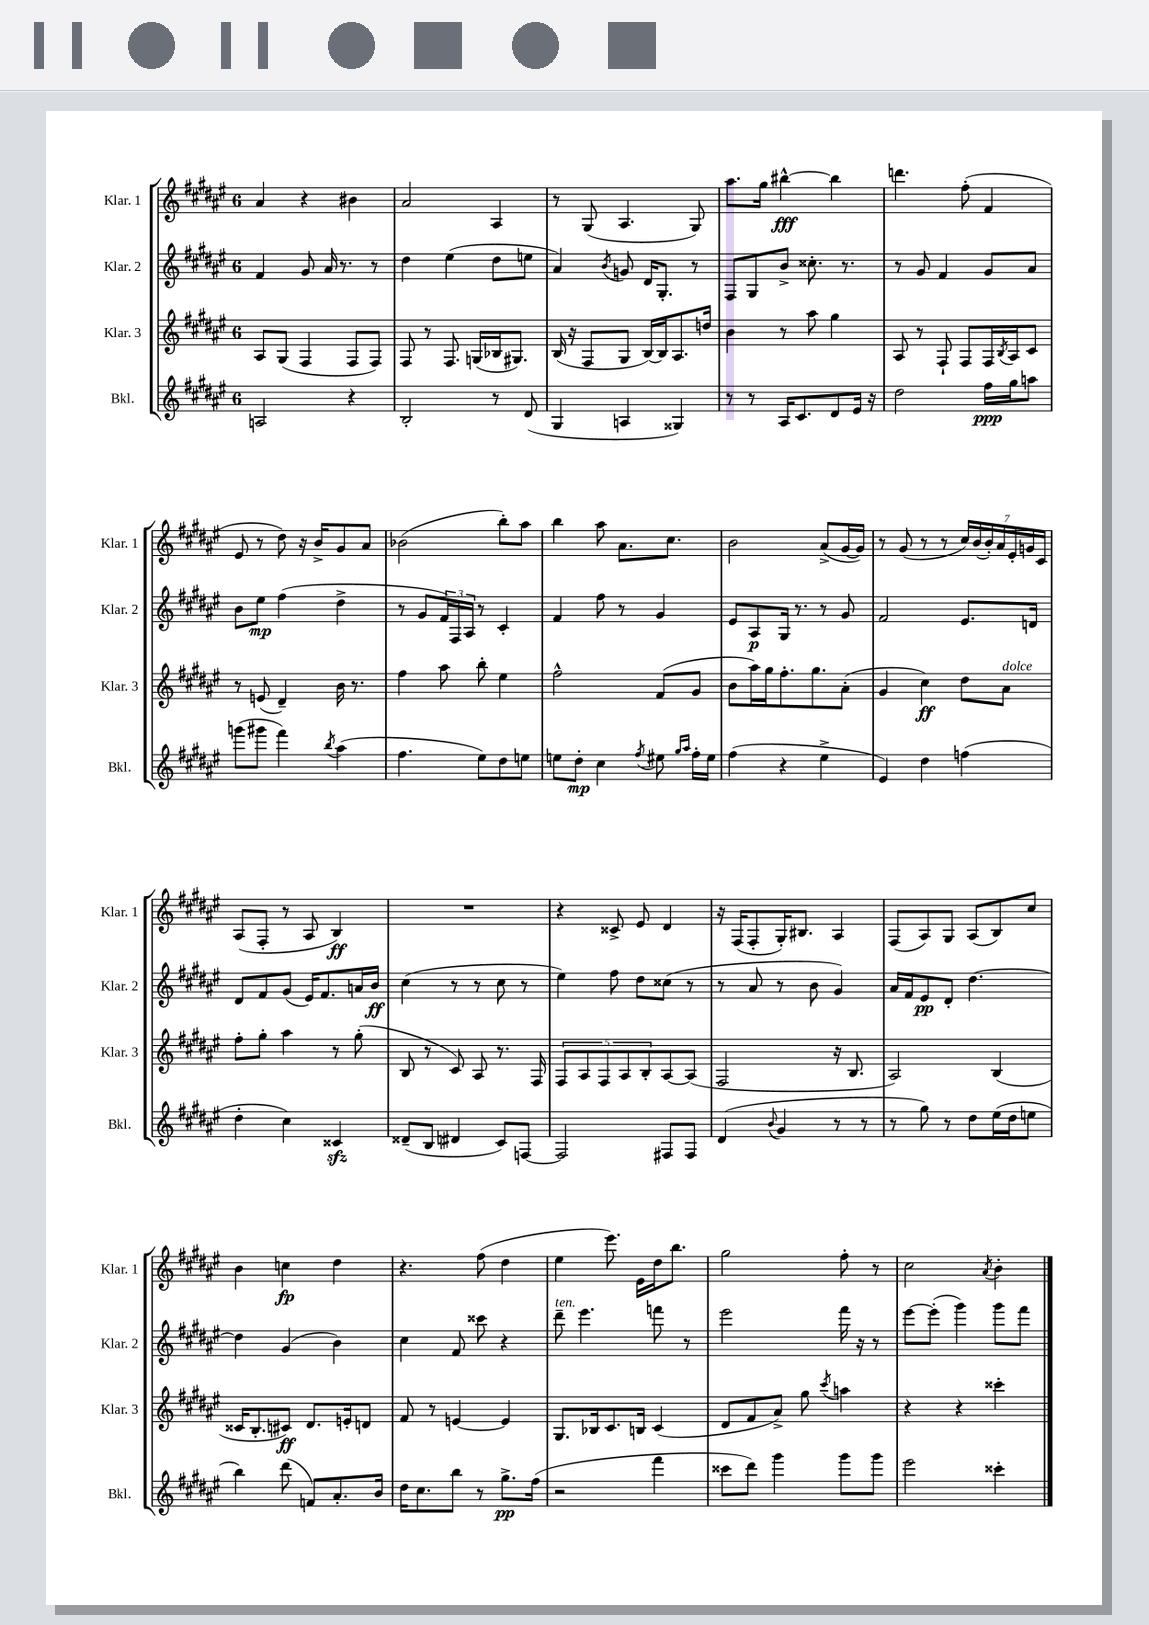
<<
\new StaffGroup <<
\new Staff = "s0" \with { instrumentName = "Klar. 1" shortInstrumentName = "Klar. 1" } {
    \clef treble \key fis \major \once \override Staff.TimeSignature.style = #'single-digit \time 6/8
    ais'4 r4 bis'4 |
    ais'2 ais4 |
    r8 gis8( ais4. gis8) |
    ais''8. gis''16 bis''4~-^\fff bis''4 |
    d'''4. fis''8-.( fis'4 |
    eis'8 r8 dis''8) r16 b'16-> gis'8 ais'8 |
    bes'2( b''8-.) ais''8 |
    b''4 ais''8 ais'8. cis''8. |
    b'2 ais'8->( gis'16~ gis'16) |
    r8 gis'8( r8 r8 \tuplet 7/4 { cis''16) b'16( b'16-.) ais'16 eis'16-. g'16 cis'16 } |
    ais8( fis8-. r8 ais8 b4\ff) |
    R2. |
    r4 cisis'8-> eis'8 dis'4 |
    r16 fis16( fis8-. gis16-.) bis8. ais4 |
    fis8( ais8) gis8 ais8( b8) cis''8 |
    b'4 c''4\fp dis''4 |
    r4. fis''8( dis''4 |
    eis''4 eis'''8.) eis'16 dis''16 b''8. |
    gis''2 fis''8-. r8 |
    cis''2 \acciaccatura { ais'8 } b'4-. \bar "|." |
}
\new Staff = "s1" \with { instrumentName = "Klar. 2" shortInstrumentName = "Klar. 2" } {
    \clef treble \key fis \major \once \override Staff.TimeSignature.style = #'single-digit \time 6/8
    fis'4 gis'8 ais'16 r8. r8 |
    dis''4 eis''4( dis''8 e''8 |
    ais'4) \acciaccatura { b'8 } g'8 dis'16 gis8.-. r8 |
    fis8 gis8 b'8-> cisis''8.-. r8. |
    r8 gis'8 fis'4 gis'8 ais'8 |
    b'8 eis''8\mp fis''4( dis''4-> |
    r8 gis'8 \tuplet 3/2 { fis'16) fis16 ais16 } r8 cis'4-. |
    fis'4 fis''8 r8 gis'4 |
    eis'8 ais8\p gis16 r8. r8 gis'8 |
    fis'2 eis'8. d'16 |
    dis'8 fis'8 gis'8( eis'16) fis'8. a'16 b'16\ff |
    cis''4( r8 r8 cis''8 r8 |
    eis''4) fis''8 dis''8 cisis''8( r8 |
    r8 ais'8 r8 b'8 gis'4) |
    ais'16 fis'16 eis'8\pp dis'8-. dis''4.~ |
    dis''4 gis'4( b'4) |
    cis''4 fis'8 cisis'''8 r4 |
    dis'''8--^\markup { \italic "ten." } eis'''4. f'''8 r8 |
    eis'''2 fis'''16 r16 r8 |
    eis'''8~ eis'''8-.( gis'''4) gis'''8 fis'''8 \bar "|." |
}
\new Staff = "s2" \with { instrumentName = "Klar. 3" shortInstrumentName = "Klar. 3" } {
    \clef treble \key fis \major \once \override Staff.TimeSignature.style = #'single-digit \time 6/8
    ais8 gis8( fis4 fis8 fis8) |
    fis8 r8 fis8. g16( bes16 gis8.) |
    b16( r16 fis8 gis8 b16~) b16 ais8. d''16 |
    b'4 r8 ais''8 gis''4 |
    ais8 r8 fis8-! fis8 fis16 \acciaccatura { b8 } ais16 cis'8 |
    r8 e'8( dis'4--) b'16 r8. |
    fis''4 ais''8 b''8-. eis''4 |
    fis''2-^ fis'8( gis'8 |
    b'8 ais''16) gis''16 fis''8.-. gis''8. ais'8-.( |
    gis'4 cis''4\ff) dis''8 ais'8^\markup { \italic "dolce" } |
    fis''8-. gis''8-. ais''4 r8 gis''8-.( |
    b8 r8 cis'8) ais8 r8. fis16 |
    \tuplet 5/4 { fis8 ais8 fis8 ais8 b8-. } ais8~ ais8( |
    fis2 r16 b8. |
    ais2) b4( |
    cisis'16 b8.-. cis'8\ff) dis'8. e'16-. d'8 |
    fis'8 r8 e'4~ e'4 |
    gis8. bes16 cis'8. b16 cis'4( |
    dis'8 fis'8 ais'8->) gis''8 \acciaccatura { cis'''8 } a''4 |
    r4 r4 cisis'''4-. \bar "|." |
}
\new Staff = "s3" \with { instrumentName = "Bkl." shortInstrumentName = "Bkl." } {
    \clef treble \key fis \major \once \override Staff.TimeSignature.style = #'single-digit \time 6/8
    a2 r4 |
    b2-. r8 dis'8( |
    gis4 a4 gisis4) |
    r8 r8 ais16 cis'8. dis'8 eis'16 r16 |
    dis''2 fis''16\ppp gis''16 a''8 |
    g'''8( gis'''8 fis'''4) \acciaccatura { b''8 } ais''4( |
    fis''4. eis''8) dis''8 e''8 |
    e''8 dis''8-.\mp cis''4 \acciaccatura { fis''8 } eis''8 \grace { gis''16 ais''16 } fis''16-. eis''16 |
    fis''4( r4 eis''4-> |
    eis'4) dis''4 f''4( |
    dis''4-. cis''4) cisis'4\sfz |
    disis'8--( b8 dis'4 cis'8) f8~ |
    f2 fis8 fis8 |
    dis'4( \appoggiatura { b'8 } gis'4 r8 r8 |
    r8 gis''8) r8 dis''8 eis''16( dis''16 e''8 |
    b''4) dis'''8( f'8) ais'8.-. b'16 |
    dis''16 cis''8. b''8 r8 gis''8.->\pp fis''16( |
    r2 fis'''4 |
    cisis'''8 dis'''8) gis'''4 gis'''8 gis'''8 |
    eis'''2 cisis'''4-. \bar "|." |
}
>>
>>
\layout { \context { \Score \remove "Bar_number_engraver" } }
